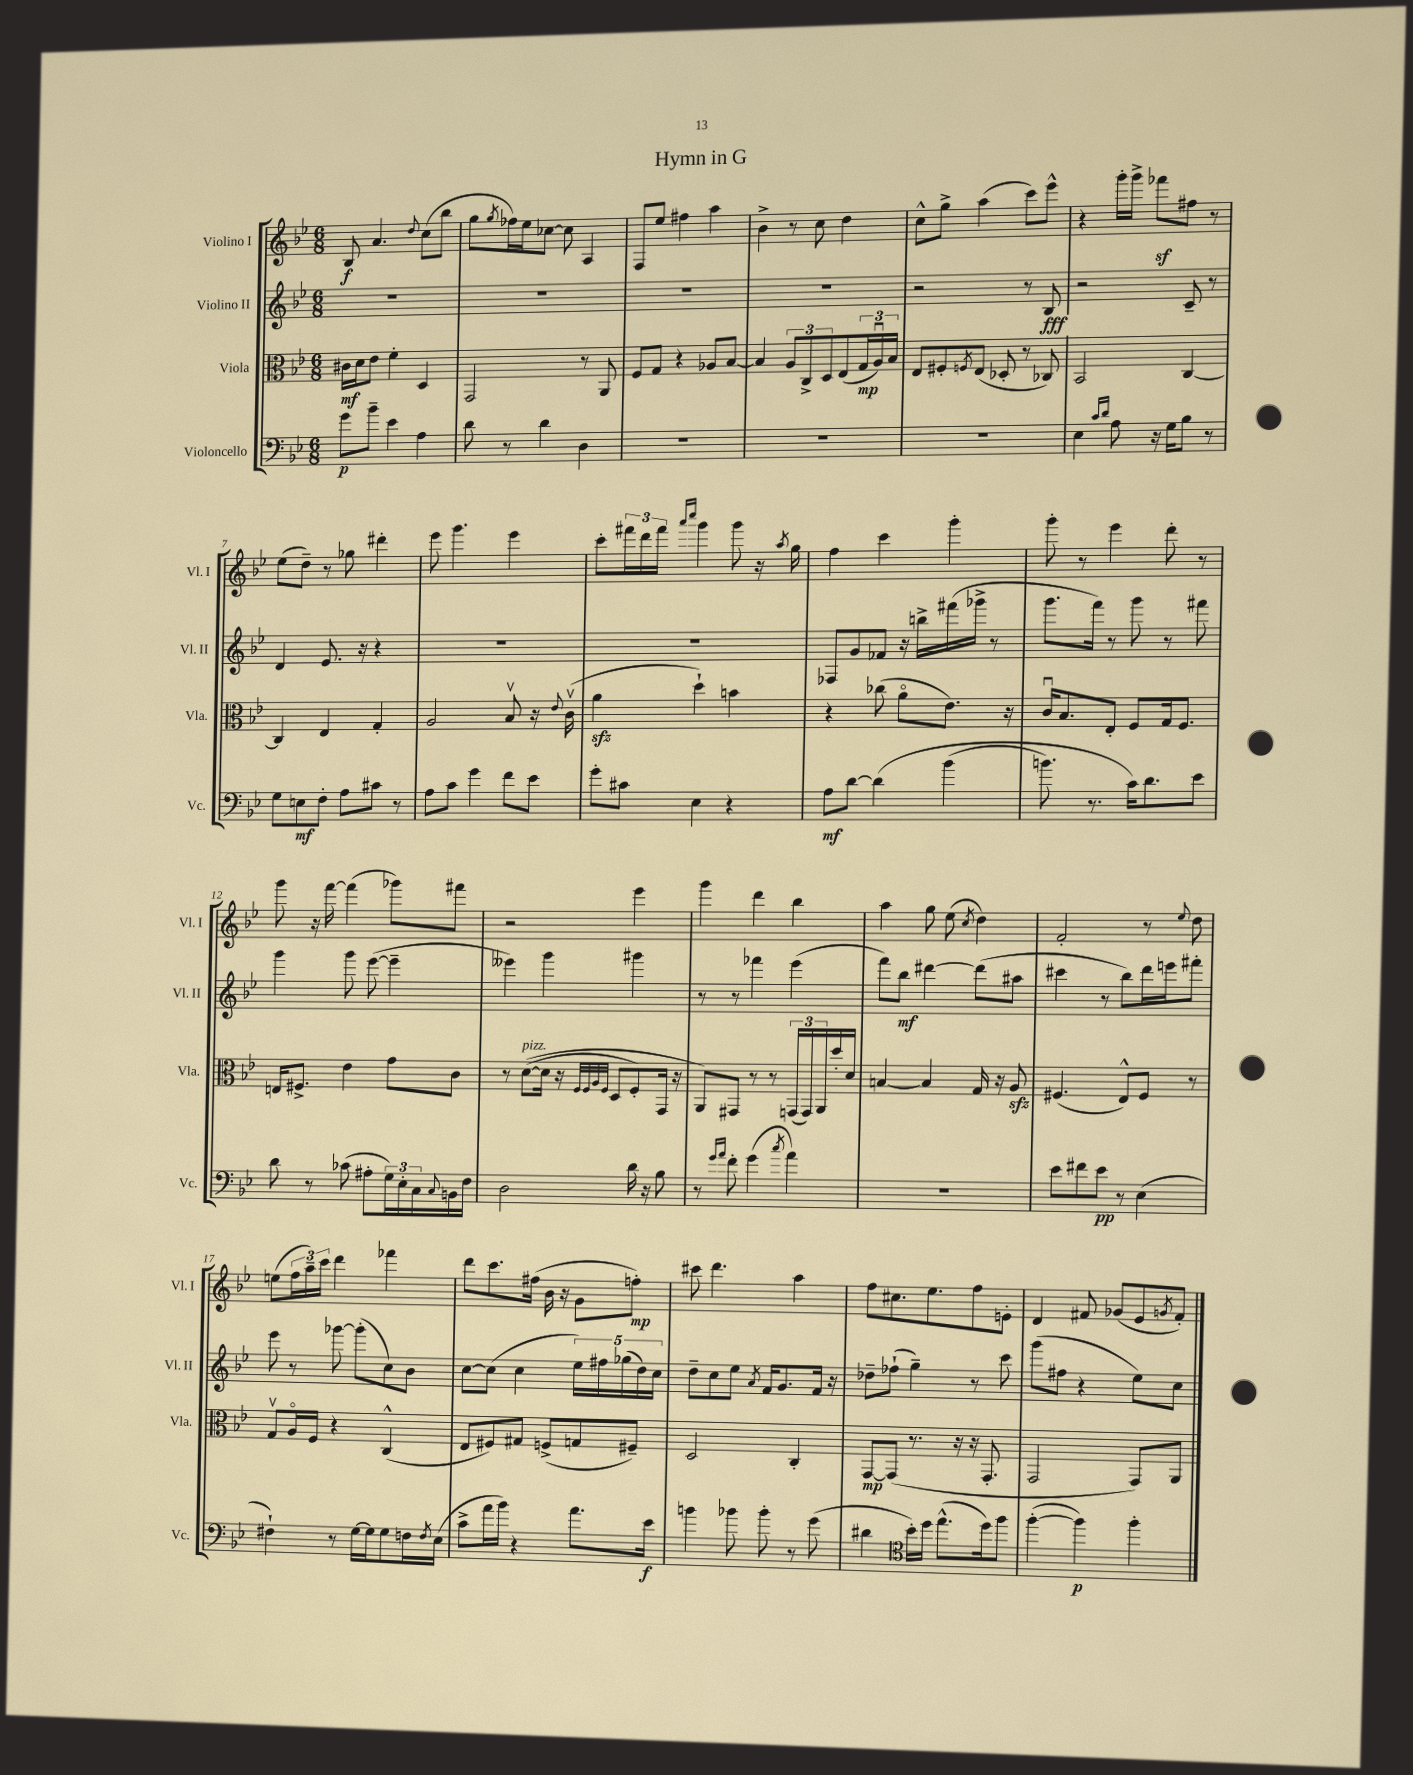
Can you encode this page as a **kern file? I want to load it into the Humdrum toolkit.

**kern	**kern	**kern	**kern
*staff4	*staff3	*staff2	*staff1
*clefF4	*clefC3	*clefG2	*clefG2
*k[b-e-]	*k[b-e-]	*k[b-e-]	*k[b-e-]
*M6/8	*M6/8	*M6/8	*M6/8
8g\L	16c#\LL	2.r	8B-/
.	16d\J	.	.
8b-~\J	8e-\J	.	4.a/
4e-\	4f'\	.	.
.	.	.	8qqdd/
4A\	4D/	.	(8cc\L
.	.	.	8bb-\J
=	=	=	=
8d\	2GG/	2.r	8gg\L
.	.	.	8qgg/
8r	.	.	16ff-\L)
.	.	.	16ee-\J
4d\	.	.	[8cc-\J
.	.	.	8cc-\]
4D\	8r	.	4A/
.	8AA/	.	.
=	=	=	=
2.r	8F/L	2.r	8F/L
.	8G/J	.	8ee-/J
.	4r	.	4ff#\
.	8A-/L	.	4aa\
.	[8B-/J	.	.
=	=	=	=
2.r	4B-/]	2.r	4b-^\
.	12A/L	.	8r
.	12C^/	.	.
.	.	.	8cc\
.	12D/	.	.
.	(8E-/	.	4dd\
.	24G/L	.	.
.	24Au/)	.	.
.	24B-/JJ	.	.
=	=	=	=
2.r	8E-/L	2r	8cc^^\L
.	8F#'/	.	8gg^\J
.	8qF/	.	.
.	(8E-/J	.	(4aa\
.	8D-'/	.	.
.	8r	8r	8ccc\L)
.	8C-/)	8B-/	8eee-^^\J
=	=	=	=
4E-\	2BB-/	2r	4r
16qqc/LL	.	.	.
16qqd/JJ	.	.	.
8A\	.	.	16ggg'\LL
.	.	.	16ggg^\JJ
16r	.	.	8fff-\L
16G\LK	.	.	.
8B-\J	[4C/	8c~/	8ff#\J
8r	.	8r	8r
=	=	=	=
8G\L	4C/]	4d/	(8ee-\L
8E\	.	.	8dd~\J)
8F'\J	4E-/	8.e-/	8r
8A\L	.	.	8gg-\
.	.	16r	.
8c#\J	4G'/	4r	4ddd#'\
8r	.	.	.
=	=	=	=
8A\L	2A/	2.r	8eee-\
8c\J	.	.	4.ggg\
4g\	.	.	.
8f\L	8B-v/	.	4eee-\
8e-\J	16r	.	.
.	8qqe-/	.	.
.	(16cv\	.	.
=	=	=	=
8g'\L	4a\	2.r	8ccc'\L
8c#\J	.	.	24fff#\L
.	.	.	24ddd\
.	.	.	24fff#\JJ
.	.	.	16qqaaa/LL
.	.	.	16qqcccc/JJ
4E-\	4dd`\)	.	4ggg\
4r	4b\	.	8ggg\
.	.	.	16r
.	.	.	8qaa/
.	.	.	16gg\
=	=	=	=
8A\L	4r	8F-/L	4ff\
[8d\J	.	8g/	.
&(4d\]	(8cc-\	8f-/J	4ccc\
.	8ao\L	16r	.
.	.	16bb^\LL	.
(4b-\	8.e-\J)	(16fff#\	4ggg'\
.	.	16ggg-^\JJ	.
.	.	8r	.
.	16r	.	.
=	=	=	=
8.b\)	16cu/LK	8.ggg\L	8ggg'\
.	8.B-/	.	.
.	.	.	8r
8.r	.	16fff\Jk)	.
.	8E-'/J	8r	4eee-\
16c\LK&)	8F/L	8ggg\	.
8.d\	.	.	.
.	16G/k	8r	8ddd'\
.	8.F/J	.	.
8e-\J	.	8fff#\	8r
=	=	=	=
8d\	16E/LK	4ggg\	8ggg\
.	8.F#^/J	.	.
8r	.	.	16r
.	.	.	[16fff\
(8c-\	4e-\	8ggg\	(4fff\]
8A#'\L	.	([8eee-\	.
24G\L)	8g\L	4eee-~\]	8ggg-\L)
24E-'\	.	.	.
24C\	.	.	.
8qqC/	.	.	.
16BB\	8c\J	.	8fff#\J
16F\JJ	.	.	.
=	=	=	=
2D\	8r	4eee--\)	2r
.	&(([8d\L	.	.
.	16d\]Jk	4ggg\	.
.	16r	.	.
.	32qqF/LLL	.	.
.	32qqF/	.	.
.	32qqA/	.	.
.	32qqF/JJJ	.	.
.	8D/L	.	.
16d\	8F'/)	4ggg#\	4eee-\
16r	.	.	.
8B-\	16GG/Jk	.	.
.	16r	.	.
=	=	=	=
8r	8AA/L&)	8r	4ggg\
16qqg/LL	.	.	.
16qqa/JJ	.	.	.
8f'\	8GG#/J	8r	.
(4g\	8r	4fff-\	4ddd\
.	8r	.	.
8qcc/	.	.	.
4a\)	(24GG/LL	(4eee-\	4bb-\
.	24GG/)	.	.
.	24AA/	.	.
.	16dd'/	.	.
.	16d/JJ	.	.
=	=	=	=
2.r	[4B/	8fff\L)	4aa\
.	.	8bb-\J	.
.	4B/]	[4ddd#\	8gg\
.	.	.	(8ee-\
.	.	.	8qcc/
.	16G/	(8ddd#\]L	4dd\)
.	16r	.	.
.	8A/	8aa#\J	.
=	=	=	=
8e-\L	(4.F#/	4ccc#\	2f'/
8f#\	.	.	.
8e-\J	.	8r	.
8r	8E-^^/L)	8bb-\L)	.
(4E-\	8F#/J	16ddd\L	8r
.	.	16eee\J	.
.	.	.	8qqee-/
.	8r	8fff#'\J	8dd\
=	=	=	=
4F#`\)	8Gv/L	8eee-\	(8ee\L
.	16Ao/L	8r	24ff\L
.	.	.	24aa~\)
.	16F/JJ	.	.
.	.	.	24ccc\JJ
8r	4r	[8ggg-\	4ddd\
[16G\LL	.	(8ggg-'\]L	.
16G\]J	.	.	.
8G\	(4C^^/	8cc\)	4fff-\
16F\L	.	8b-\J	.
8qF/	.	.	.
(16E-\JJ	.	.	.
=	=	=	=
8c^\L	8E-/L	[8cc\L	8ddd\L
16a\L	8F#/)	(8cc\]J	8.ccc\
16b-\JJ)	.	.	.
4r	8G#/J	4cc\	.
.	.	.	(16ff#\Jk
.	(8F^/L	.	16b-\
.	.	.	16r
8.a\L	8G/	20ee-\LL)	8g\L
.	.	20ff#\	.
.	.	(20gg-\	.
.	8F#~/J)	.	8ff'\J)
.	.	20dd\)	.
16e-\Jk	.	.	.
.	.	20cc\JJ	.
=	=	=	=
4b\	2D/	8dd~\L	8ccc#\
.	.	8cc\	4.ddd\
8b-\	.	8ee-\J	.
.	.	8qa/	.
8b-'\	.	16f/LK	.
.	.	8.g/	.
8r	4C'/	.	4aa\
(8g\	.	16f/Jk	.
.	.	16r	.
=	=	=	=
4d#\	[8GG/L	8dd-~\L	8ff\L
.	(8GG/]J	(8ff-`\J	8.cc#\
*clefC4	*	*	*
16b-'\LL)	8.r	4gg~\)	.
16dd\JJ	.	.	8.ee-\
(8.ee-^^\L	.	.	.
.	16r	.	.
.	16r	8r	8ff\
16dd\k)	8.GG'/	.	.
8ff\J	.	8ccc\	8e'\J
=	=	=	=
([4ff'\	2GG/	(8ggg\L	4d/
.	.	8ff#\J	.
4ff\])	.	4r	8f#/
.	.	.	(8g-/L
4ff'\	8GG/L)	8ee-\L)	8e-/
.	.	.	8qg/
.	8AA/J	8cc\J	8f#'/J)
==	==	==	==
*-	*-	*-	*-
